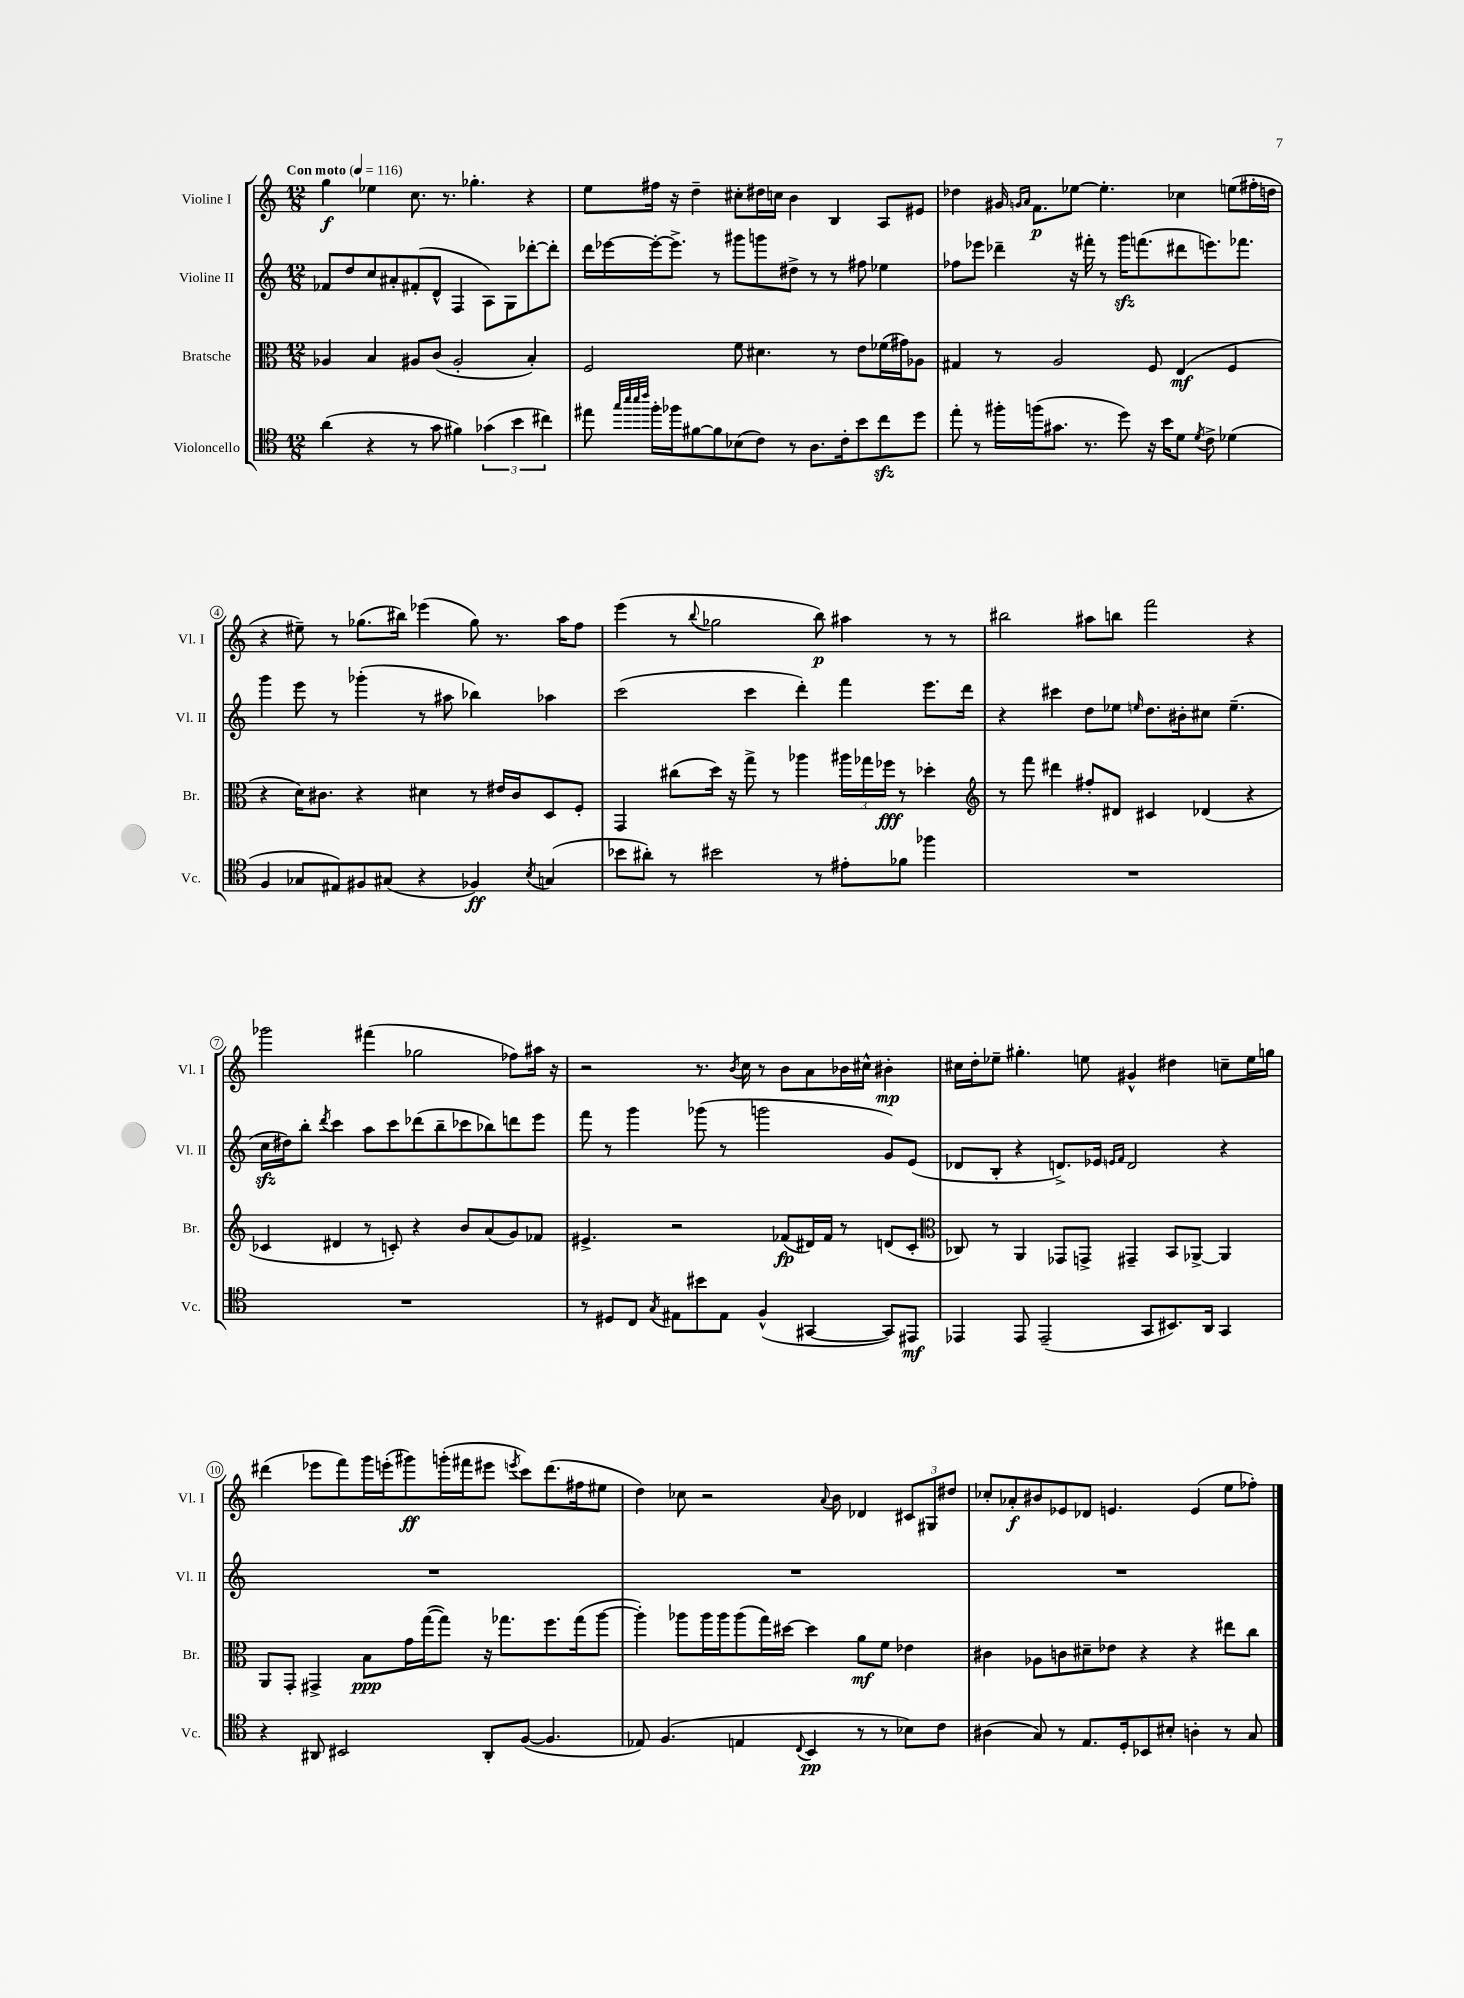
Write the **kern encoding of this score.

**kern	**kern	**kern	**kern
*staff4	*staff3	*staff2	*staff1
*clefC4	*clefC3	*clefG2	*clefG2
*k[]	*k[]	*k[]	*k[]
*M12/8	*M12/8	*M12/8	*M12/8
*MM116	*MM116	*MM116	*MM116
(4a	4A-	8f-	4gg
.	.	8dd	.
4r	4B	8cc	4ee-
.	.	8a#'	.
8r	8A#	(8f#'	8.cc
8g	(8c	8d^^	.
.	.	.	8.r
4f#)	2A#'	4F	.
.	.	.	4.gg-'
(6g-	.	8A)	.
.	.	8G	.
6b	.	.	.
.	4B')	[8ddd-'	4r
6cc#)	.	.	.
.	.	8ddd-']	.
=	=	=	=
8ee#	2F	16ddd	8ee
.	.	[16eee-	.
32qqgg	.	.	.
32qqbb	.	.	.
32qqbb	.	.	.
32qqccc	.	.	.
16ff'	.	16eee-'_	16ff#
16ff-	.	8.eee-^]	16r
[8f#	.	.	4dd~
8f#]	.	8r	.
(8B-	8f	8ggg#	8cc#'
8c)	4.d#	8ggg	16dd#
.	.	.	16cc
8r	.	8dd#^	4b
8.A	.	8r	.
.	8r	8r	4B
16c'	.	.	.
8b	8e	8ff#	.
8cc	(16f-	4ee-	8A
.	16g#)	.	.
8dd	8A-	.	8e#
=	=	=	=
8ee'	4G#	8ff-	4dd-
8r	.	8eee-	.
16ff#'	8r	4ddd-~	16g#
.	.	.	16qqg
.	.	.	16qqa
(16ff	.	.	8.f
8.g#	2A	.	.
.	.	16r	[8ee-
8.r	.	16fff#'	.
.	.	8r	4.ee-']
8dd)	.	16ggg	.
.	.	(8.fff	.
16r	8F	.	.
16b	.	.	.
8d	(4E	8ddd#	4cc-
8qd	.	.	.
8c^	.	8.eee)	.
(4d-	4F	.	(8ee
.	.	8.fff-	.
.	.	.	16ff#'
.	.	.	16dd
=	=	=	=
4F	4r	4ggg	4r
8G-	16d)	8eee	8ee#~)
.	8.c#	.	.
8E#)	.	8r	8r
8F#	4r	(4ggg-'	(8.gg-
(8G#	.	.	.
.	.	.	16bb#)
4r	4d#	8r	(4eee-
.	.	8aa#	.
4F-)	8r	4bb-)	8gg-)
.	16e#	.	8.r
.	16c#	.	.
8qB	.	.	.
(4G	8D	4aa-	.
.	.	.	16aa
.	8F'	.	8ff
=	=	=	=
8b-	4GG	(2ccc	(4eee
8a#')	.	.	.
8r	(8cc#	.	8r
.	.	.	8qqbb
2b#	16dd)	.	2gg-
.	16r	.	.
.	8gg^	4ccc	.
.	8r	.	.
.	4aa-	4ddd')	.
8r	.	.	8bb)
8e#'	24aa#	4fff	4aa#
.	24gg-	.	.
.	24ff-	.	.
8f-	8r	.	.
4ff-	4dd-'	8.eee	8r
.	.	.	8r
.	.	16ddd	.
=	=	=	=
*	*clefG2	*	*
1.r	8r	4r	2bb#
.	8fff	.	.
.	4ddd#	4ccc#	.
.	8ff#'	8dd	8aa#
.	8d#	8ee-	8bb
.	.	16qqee	.
.	4c#	8.dd	2fff
.	.	16b#'	.
.	(4d-	8cc#	.
.	.	(4.ee~	.
.	4r	.	4r
=	=	=	=
1.r	4c-	16cc	2ggg-
.	.	16dd#)	.
.	.	8bb'	.
.	.	8qddd	.
.	4d#	4ccc	.
.	8r	8aa	(4fff#
.	8c')	8ccc	.
.	4r	(8ddd-	2gg-
.	.	8bb~	.
.	8b	8ccc-	.
.	(8a	8bb-)	.
.	8g)	8ddd	8ff-)
.	8f-	8eee	16aa#
.	.	.	16r
=	=	=	=
8r	4.e#^	8fff	2r
8D#	.	8r	.
8C	.	4ggg	.
8qG	.	.	.
8E#	2r	.	.
8b#	.	(8ggg-	8.r
8E#	.	8r	.
.	.	.	8qb
.	.	.	16cc
(4F^^	.	2ggg	8r
.	(8f-	.	8b
[4GG#	16d#)	.	8a
.	16f-	.	.
.	8r	.	16b-
.	.	.	16cc#^^
8GG#])	(8d	8g)	4b#'
8EE#	8c'	(8e	.
=	=	=	=
*	*clefC3	*	*
4EE-	8C-)	8d-	16cc#
.	.	.	16dd'
.	8r	8B'	8ee-~
8EE-	4AA	4r	4.gg#'
(2EE-~	.	.	.
.	8GG-	8.d^)	.
.	8GG^	.	8ee
.	.	16e-	.
.	.	16qqe	.
.	.	16qqf	.
.	4GG#~	2d	4g#^^
8GG	.	.	.
8.BB#)	8BB	.	4dd#
.	[8AA-^	.	.
16AA	.	.	.
4GG	4AA-]	4r	8cc~
.	.	.	16ee
.	.	.	16gg
=	=	=	=
4r	8AA	1.r	(4ddd#
.	8GG'	.	.
8AA#	4GG#^	.	8eee-
2BB#	.	.	8fff)
.	8B	.	16ggg
.	.	.	(16eee'
.	16g	.	8ggg#)
.	([16gg	.	.
.	8gg])	.	(16ggg'
.	.	.	16fff#
8AA#'	16r	.	8eee#
.	8.gg-	.	.
.	.	.	8qeee
([8F	.	.	8ccc)
4.F]	8.ff	.	(8.ddd#
.	(16gg-	.	16ff#
.	[8aa	.	8ee#
=	=	=	=
8E-)	4aa'])	1.r	4dd)
(4.F	.	.	.
.	8aa-	.	8cc-
.	16aa-	.	2r
.	16aa-	.	.
4E	(8aa-	.	.
.	16gg)	.	.
.	[16dd#	.	.
8qqC	.	.	.
4BB	4dd#]	.	.
.	.	.	8qqa
.	.	.	8b
8r	8a	.	4d-
8r	8f	.	.
8B-)	4e-	.	12c#
.	.	.	12G#
8c	.	.	.
.	.	.	12dd#
=	=	=	=
(4A#	4c#	1.r	8cc-'
.	.	.	8a-'
8G)	8A-	.	8b#
8r	8c	.	8e-
8.E	8d#~	.	8d-
.	8e-	.	4.e
16D'	.	.	.
8BB-	4r	.	.
8B#'	.	.	.
4A'	4r	.	(4e
8r	8ee#	.	8ee
8G	8cc	.	8ff-')
==	==	==	==
*-	*-	*-	*-
